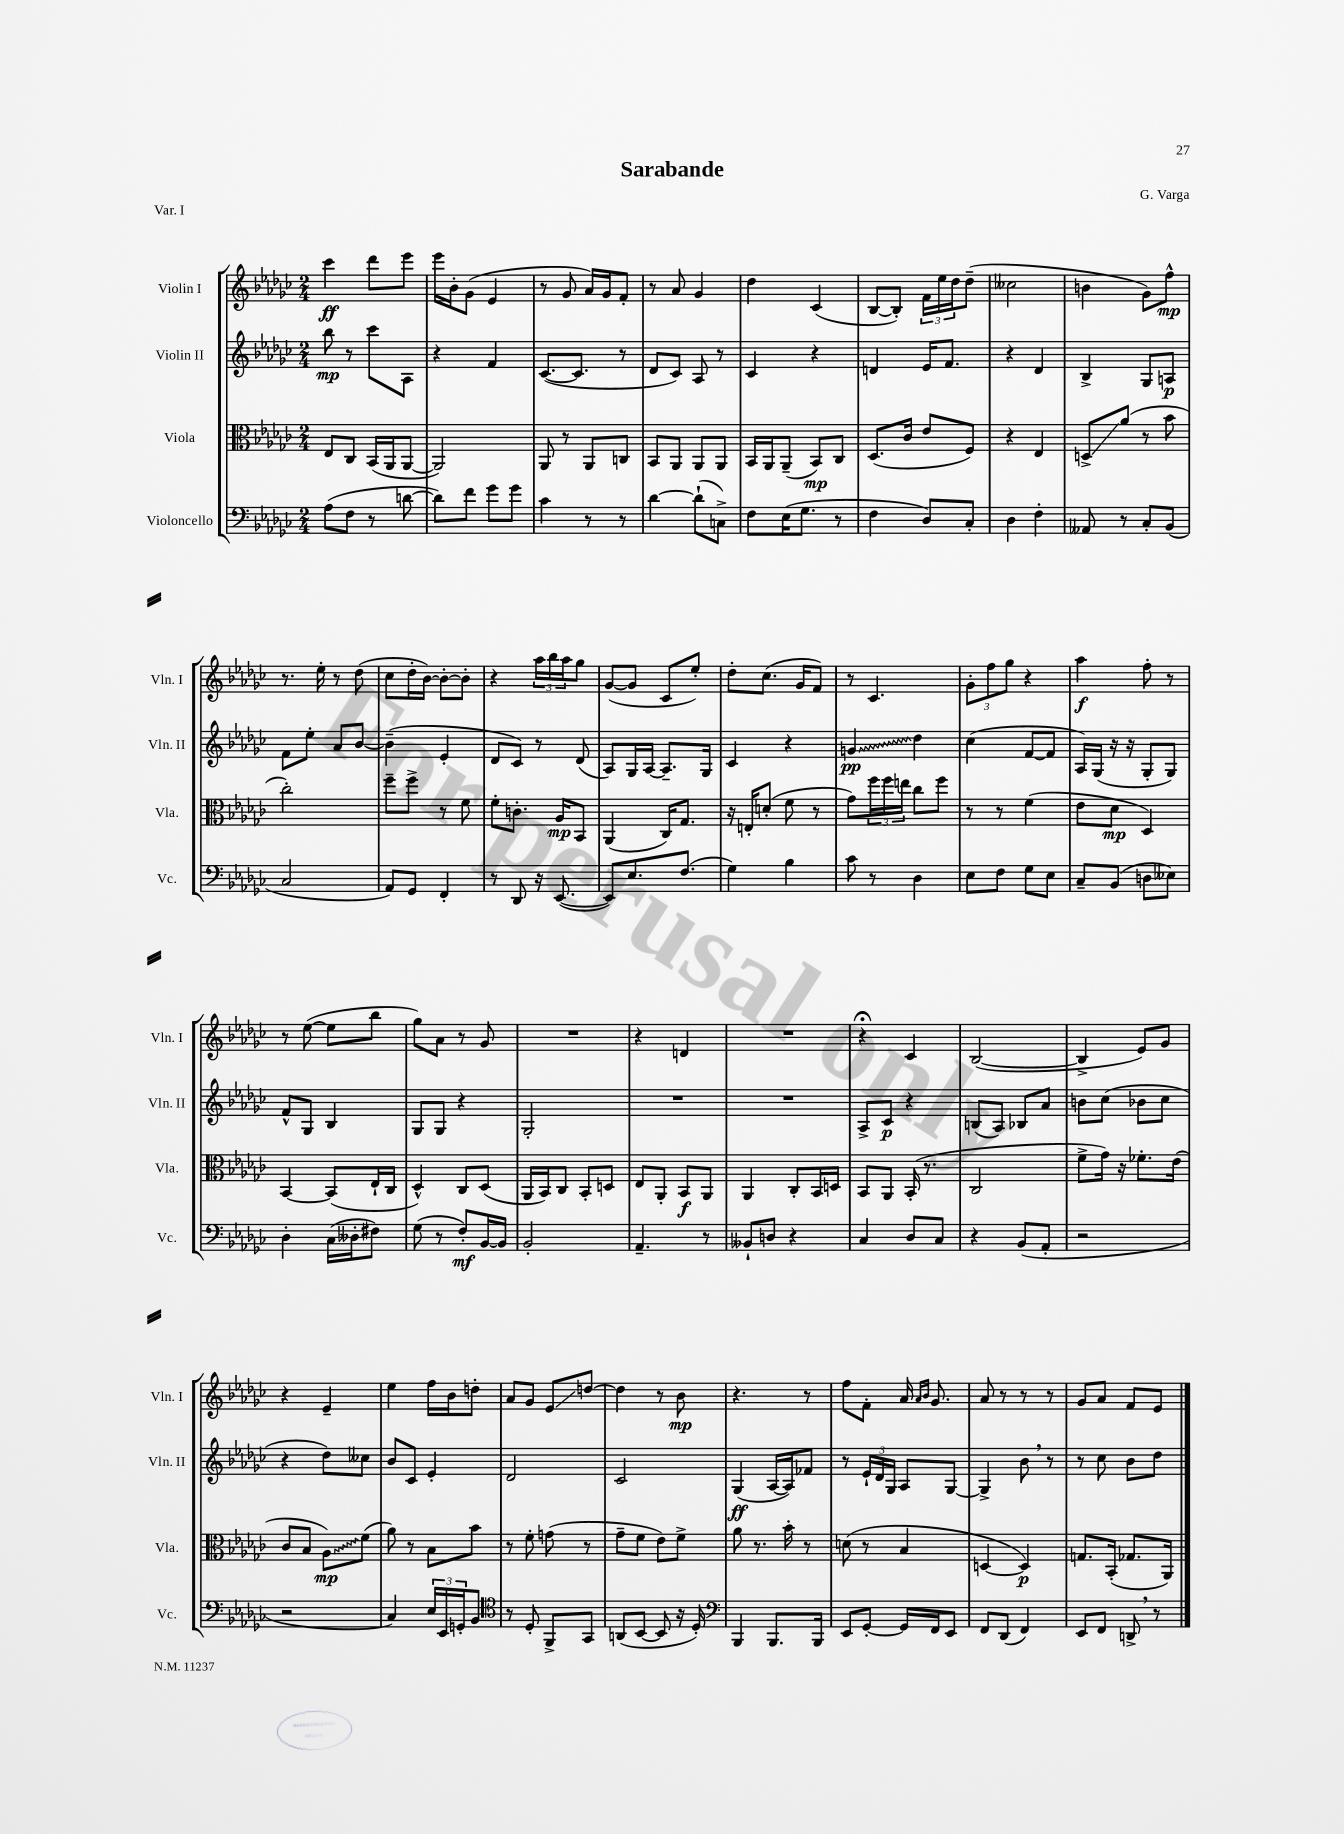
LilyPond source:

\header { title = "Sarabande" composer = "G. Varga" piece = "Var. I" }
<<
\new StaffGroup <<
\new Staff = "s0" \with { instrumentName = "Violin I" shortInstrumentName = "Vln. I" } {
    \clef treble \key ges \major \numericTimeSignature \time 2/4
    ces'''4\ff des'''8 ees'''8 |
    ees'''16 bes'16-. ges'8( ees'4 |
    r8 ges'8 aes'16) ges'16 f'8-. |
    r8 aes'8 ges'4 |
    des''4 ces'4( |
    bes8~ bes8-.) \tuplet 3/2 { f'16 ees''16 des''16 } des''8--( |
    ceses''2 |
    b'4 ges'8) f''8-^\mp |
    r8. ees''16-. r8 des''8( |
    ces''8 des''16-. bes'16~) bes'8~-. bes'8-. |
    r4 \tuplet 3/2 { aes''16 bes''16 aes''16 } ges''8 |
    ges'8~( ges'8 ces'8 ees''8-.) |
    des''8-. ces''8.( ges'16 f'8) |
    r8 ces'4. |
    \tuplet 3/2 { ges'8-. f''8 ges''8 } r4 |
    aes''4\f f''8-. r8 |
    r8 ees''8~( ees''8 bes''8 |
    ges''8) aes'8 r8 ges'8 |
    R2 |
    r4 d'4 |
    R2 |
    r4\fermata ces'4 |
    bes2~( |
    bes4-> ees'8) ges'8 |
    r4 ees'4-- |
    ees''4 f''16 bes'16 d''8-. |
    aes'8 ges'8 ees'8\glissando d''8~ |
    d''4 r8 bes'8\mp |
    r4. r8 |
    f''8 f'8-. aes'16 \grace { aes'16 bes'16 } ges'8. |
    aes'8 r8 r8 r8 |
    ges'8 aes'8 f'8 ees'8 \bar "|." |
}
\new Staff = "s1" \with { instrumentName = "Violin II" shortInstrumentName = "Vln. II" } {
    \clef treble \key ges \major \numericTimeSignature \time 2/4
    bes''8\mp r8 ces'''8 aes8 |
    r4 f'4 |
    ces'8.~( ces'8. r8 |
    des'8 ces'8) aes8 r8 |
    ces'4 r4 |
    d'4 ees'16 f'8. |
    r4 des'4 |
    bes4-> ges8 a8\p |
    f'8 ees''8-. aes'8 bes'8~ |
    bes'4--( ees'4-. |
    des'8 ces'8) r8 des'8( |
    aes8) ges16 aes16~ aes8.-- ges16 |
    ces'4 r4 |
    \once \override Glissando.style = #'zigzag g'4\glissando\pp des''4 |
    ces''4( f'8~ f'8 |
    aes16) ges16( r16 r16 ges8-. ges8) |
    f'8-^ ges8 bes4 |
    ges8 ges8 r4 |
    ges2-. |
    R2 |
    R2 |
    aes8-> ces'8\p r4 |
    b8( aes8) bes8 aes'8 |
    b'8 ces''8( bes'8 ces''8 |
    r4 des''8) ceses''8 |
    bes'8 ces'8 ees'4-. |
    des'2 |
    ces'2 |
    ges4\ff( aes16~ aes16) fes'8 |
    r8 \tuplet 3/2 { ees'16-! des'16 ges16 } aes8 ges8~ |
    ges4-> bes'8 \breathe r8 |
    r8 ces''8 bes'8 des''8 \bar "|." |
}
\new Staff = "s2" \with { instrumentName = "Viola" shortInstrumentName = "Vla." } {
    \clef alto \key ges \major \numericTimeSignature \time 2/4
    ees8 ces8 bes,16( aes,16 aes,8~ |
    aes,2) |
    aes,8 r8 aes,8 c8 |
    bes,8 aes,8 aes,8 aes,8 |
    bes,16 aes,16 aes,8--( bes,8\mp) ces8 |
    des8.( ces'16 ees'8 f8) |
    r4 ees4 |
    d8->\glissando aes'8( r8 bes'8 |
    ces''2-.) |
    f''8-- f''8-> r8 f'8 |
    f'8-. c'8.-. aes16\mp bes,8 |
    aes,4( ces16) ges8. |
    r16 e16-. d'8-.( f'8 r8 |
    ges'8) \tuplet 3/2 { f''16 f''16 e''16 } ces''8 f''8 |
    r8 r8 f'4( |
    ees'8 des'8\mp des4) |
    bes,4~ bes,8( ees16-! ces16 |
    des4-^) ces8 des8( |
    aes,16 bes,16) ces8 bes,8-. d8 |
    ees8 aes,8-. bes,8\f aes,8 |
    aes,4 ces8-. bes,16 d16 |
    bes,8 aes,8 bes,16-.( r8. |
    ces2 |
    f'8-> ges'16) r16 fes'8.-. ees'16( |
    ces'8 bes8 \once \override Glissando.style = #'zigzag aes8\glissando\mp) f'8( |
    aes'8) r8 bes8 bes'8 |
    r8 f'8-. g'8( r8 |
    ges'8-- f'8 ees'8) f'8-> |
    aes'8 r8. bes'16-. r8 |
    d'8( r8 bes4 |
    d4~ d4\p) |
    g8. bes,16-.( ges8. aes,16) \bar "|." |
}
\new Staff = "s3" \with { instrumentName = "Violoncello" shortInstrumentName = "Vc." } {
    \clef bass \key ges \major \numericTimeSignature \time 2/4
    aes8( f8 r8 d'8~ |
    d'8) f'8 ges'8 ges'8 |
    ces'4 r8 r8 |
    des'4~ des'8-!( c8->) |
    f8 ees16( ges8. r8 |
    f4 des8) ces8-. |
    des4 f4-. |
    aeses,8 r8 ces8-. bes,8( |
    ces2 |
    aes,8) ges,8 f,4-. |
    r8 des,8 r16 ees,8.~( |
    ees,8) ees8. f8.( |
    ges4) bes4 |
    ces'8 r8 des4 |
    ees8 f8 ges8 ees8 |
    ces8-- bes,8( d8 eeses8) |
    des4-. ces16( deses16-. fis8) |
    ges8( r8 f8-.\mf) bes,16~ bes,16 |
    bes,2-. |
    aes,4.-- r8 |
    beses,8-! d8 r4 |
    ces4 des8 ces8 |
    r4 bes,8( aes,8-. |
    r2 |
    r2 |
    ces4) \tuplet 3/2 { ees16 ees,16 g,16-. } bes,8 |
    \clef tenor r8 des8-. f,8-> ges,8 |
    a,8( bes,8~ bes,8 r16 des16-.) |
    \clef bass bes,,4 bes,,8. bes,,16 |
    ees,8 ges,8~-. ges,16 f,16 ees,8 |
    f,8 des,8( f,4) |
    ees,8 f,8 d,8-> \breathe r8 \bar "|." |
}
>>
>>
\layout { \context { \Score \remove "Bar_number_engraver" } }
